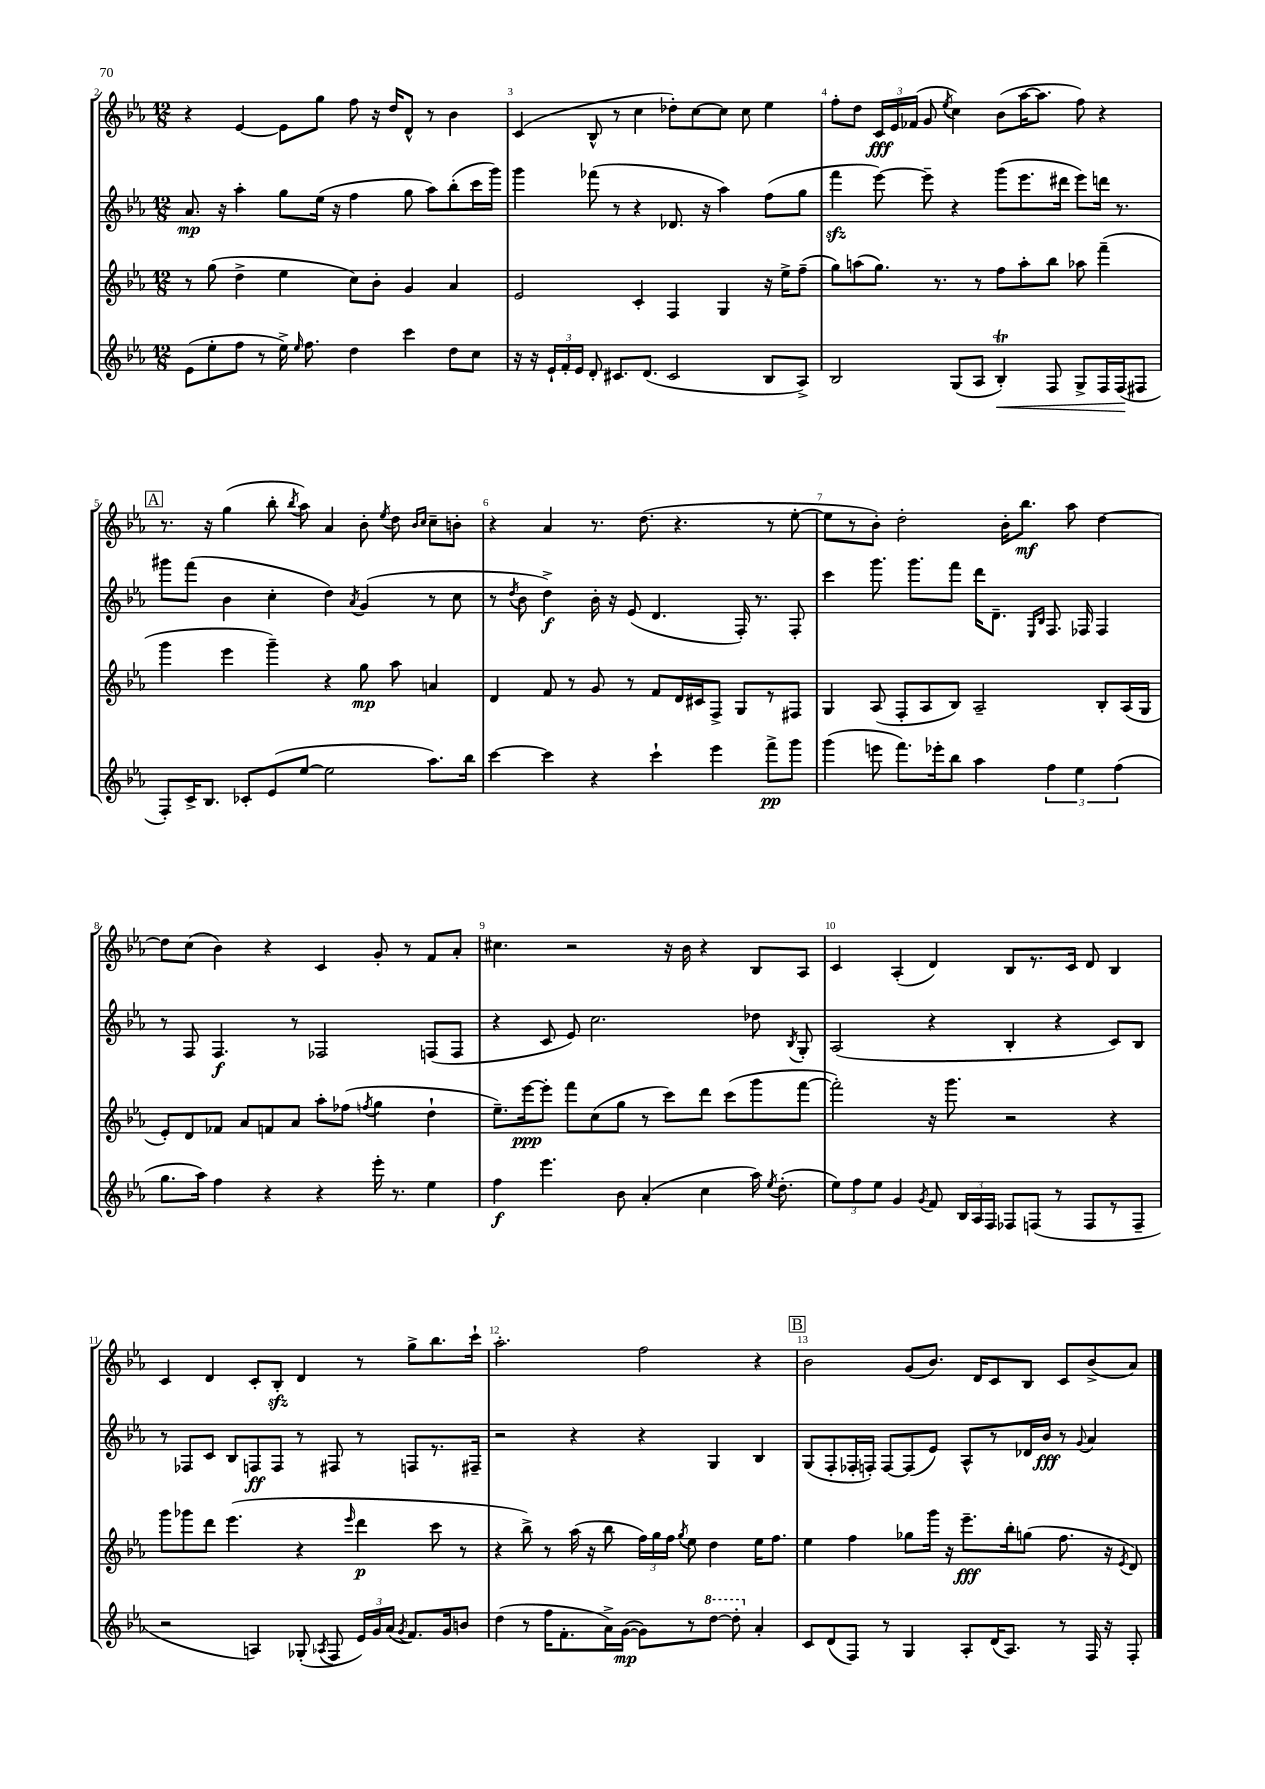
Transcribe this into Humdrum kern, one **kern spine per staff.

**kern	**kern	**kern	**kern
*staff4	*staff3	*staff2	*staff1
*clefG2	*clefG2	*clefG2	*clefG2
*k[b-e-a-]	*k[b-e-a-]	*k[b-e-a-]	*k[b-e-a-]
*M12/8	*M12/8	*M12/8	*M12/8
(8e-	8r	8.a-	4r
8ee-'	(8gg	.	.
.	.	16r	.
8ff	4dd^	4aa-'	[4e-
8r	.	.	.
16ee-^)	4ee-	8gg	8e-]
16qqee-	.	.	.
8.ff	.	.	.
.	.	(16ee-	8gg
.	.	16r	.
4dd	8cc)	4ff	8ff
.	8b-'	.	16r
.	.	.	16dd
4ccc	4g	8gg	8d^^
.	.	8aa-)	8r
8dd	4a-	(8bb-'	4b-
8cc	.	16ccc	.
.	.	16ggg)	.
=	=	=	=
16r	2e-	4ggg	(4c
16r	.	.	.
24e-`	.	.	.
24f'	.	.	.
24e-	.	.	.
8d'	.	(8fff-	8B-^^
8.c#	.	8r	8r
.	4c'	4r	4cc
(8.d	.	.	.
2c#	4F	8.d-	8dd-')
.	.	.	[8cc
.	.	16r	.
.	4G	4aa-)	8cc]
.	.	.	8cc
8B-	16r	(8ff	4ee-
.	16ee-^	.	.
8A-^)	(8ff~	8gg	.
=	=	=	=
2B-	8gg)	4fff	8ff'
.	(8aa	.	8dd
.	8.gg)	[8eee-)	24c
.	.	.	24e-
.	.	.	(24f-
.	.	8eee-~]	8g
.	8.r	.	.
.	.	.	8qee-
(8G	.	4r	4cc)
8A-	8r	.	.
4B-')	8ff	(8ggg	(8b-
.	8aa'	8.eee-	[16aa-
.	.	.	8.aa-]
8F	8bb-	.	.
.	.	16ddd#	.
8G^	8aa-	8eee-)	8ff)
16F	(4fff~	16ddd	4r
(16F	.	8.r	.
8F#	.	.	.
=	=	=	=
8F')	4ggg	8ggg#	8.r
16c^	.	(8fff	.
8.B-	.	.	16r
.	4eee-	4b-	(4gg
8c-'	.	.	.
(8e-	4ggg~)	4cc'	8bb-'
.	.	.	8qbb-
[8ee-	.	.	8aa-)
2ee-]	4r	4dd)	4a-
.	.	8qa-	.
.	8gg	(4g	8b-'
.	.	.	8qee-
.	8aa-	.	8dd
.	.	.	16qqb-
.	.	.	16qqcc
8.aa-)	4a	8r	8cc~
.	.	8cc	8b'
16bb-	.	.	.
=	=	=	=
[4ccc	4d	8r	4r
.	.	8qdd	.
.	.	8b-	.
4ccc]	8f	4dd^)	4a-
.	8r	.	.
4r	8g	16b-'	8.r
.	.	16r	.
.	8r	(8e-	.
.	.	.	(8.dd
4ccc`	8f	4.d	.
.	16d	.	4.r
.	16c#	.	.
4eee-	8F^	.	.
.	8G	16F')	.
.	.	8.r	.
8fff^	8r	.	8r
8ggg	8F#	8F'	[8ee-'
=	=	=	=
(4ggg	4G	4ccc	8ee-]
.	.	.	8r
8eee	(8A-	8.ggg	8b-')
8.fff)	8F'	.	2dd'
.	.	8.ggg	.
.	8A-	.	.
16eee-'	.	.	.
8bb-	8B-)	8fff	.
4aa-	2A-~	16ddd	.
.	.	8.d~	.
.	.	.	16b-'
.	.	.	8.bb-
.	.	16qqE-	.
.	.	16qqB-	.
6ff	.	8.F	.
.	.	.	8aa-
6ee-	.	.	.
.	.	16F-	.
.	8B-'	4F-	[4dd
(6ff	.	.	.
.	(16A-	.	.
.	16G	.	.
=	=	=	=
8.gg	8e-')	8r	8dd]
.	8d	8F	(8cc
16aa-)	.	.	.
4ff	8f-	4.F	4b-)
.	8a-	.	.
4r	8f	.	4r
.	8a-	8r	.
4r	8aa-'	2F-	4c
.	(8ff-	.	.
.	8qff	.	.
16eee-'	4gg	.	8g'
8.r	.	.	.
.	.	.	8r
4ee-	4dd`	(8F	8f
.	.	8F	8a-'
=	=	=	=
4ff	8.ee-~)	4r	4.cc#
.	[16eee-	.	.
4.eee-	8eee-']	8c	.
.	8fff	8e-)	2r
.	(8cc	2.cc	.
8b-	8gg	.	.
(4a-'	8r	.	.
.	8ccc)	.	16r
.	.	.	16b-
4cc	8ddd	.	4r
.	(8ccc	.	.
16aa-)	8ggg	8dd-	8B-
8qee-	.	.	.
(8.dd'	.	.	.
.	.	8qB-	.
.	[8fff	8G'	8A-
=	=	=	=
12ee-)	2fff'])	(2A-	4c
12ff	.	.	.
12ee-	.	.	.
4g	.	.	(4A-'
8qg	.	.	.
8f	16r	4r	4d)
.	8.ggg	.	.
24B-	.	.	.
24A-	.	.	.
24F	.	.	.
8F-	2r	4B-'	8B-
(8F	.	.	8.r
8r	.	4r	.
.	.	.	16c
8F	.	.	8d
8r	4r	8c)	4B-
8F~	.	8B-	.
=	=	=	=
2r	8ggg	8r	4c
.	8ggg-	8F-	.
.	8ddd	8c	4d
.	(4.eee-	8B-	.
4A)	.	8F	8c'
.	.	8F	8B-'
(8G-'	4r	8r	4d
8qA-	.	.	.
8F	.	8F#	.
.	16qqeee-	.	.
24e-)	4ddd	8r	8r
24g	.	.	.
(24a-	.	.	.
8qg	.	.	.
8.f)	.	8F	8gg^
.	8ccc	8.r	8.bb-
16g	.	.	.
8b	8r	.	.
.	.	16F#~	16ccc`
=	=	=	=
(4dd	4r	2r	2.aa-'
8r	8bb-^)	.	.
16ff	8r	.	.
8.f'	.	.	.
.	(16aa-	4r	.
.	16r	.	.
16a-^)	8bb-	.	.
([16g	.	.	.
8g])	24ff)	4r	2ff
.	24gg	.	.
.	24ff	.	.
.	8qgg	.	.
8r	8ee-	.	.
[8ddd	4dd	4G	.
8ddd']	.	.	.
4a-'	16ee-	4B-	4r
.	8.ff	.	.
=	=	=	=
8c	4ee-	(8G	2b-
(8d	.	8F'	.
8F)	4ff	16F-'	.
.	.	16F')	.
8r	.	[8F	.
4G	8gg-	(8F]	(8g
.	16ggg	8e-)	8.b-)
.	16r	.	.
8A-'	8.eee-~	8A-^^	.
.	.	.	16d
(16d	.	8r	8c
8.A-)	16bb-'	.	.
.	(8gg	16d-	8B-
.	.	16b-	.
8r	8.ff	8r	8c
.	.	8qqg	.
16F	.	4a-	(8b-^
16r	16r	.	.
.	8qe-	.	.
8F'	8d)	.	8a-)
==	==	==	==
*-	*-	*-	*-
